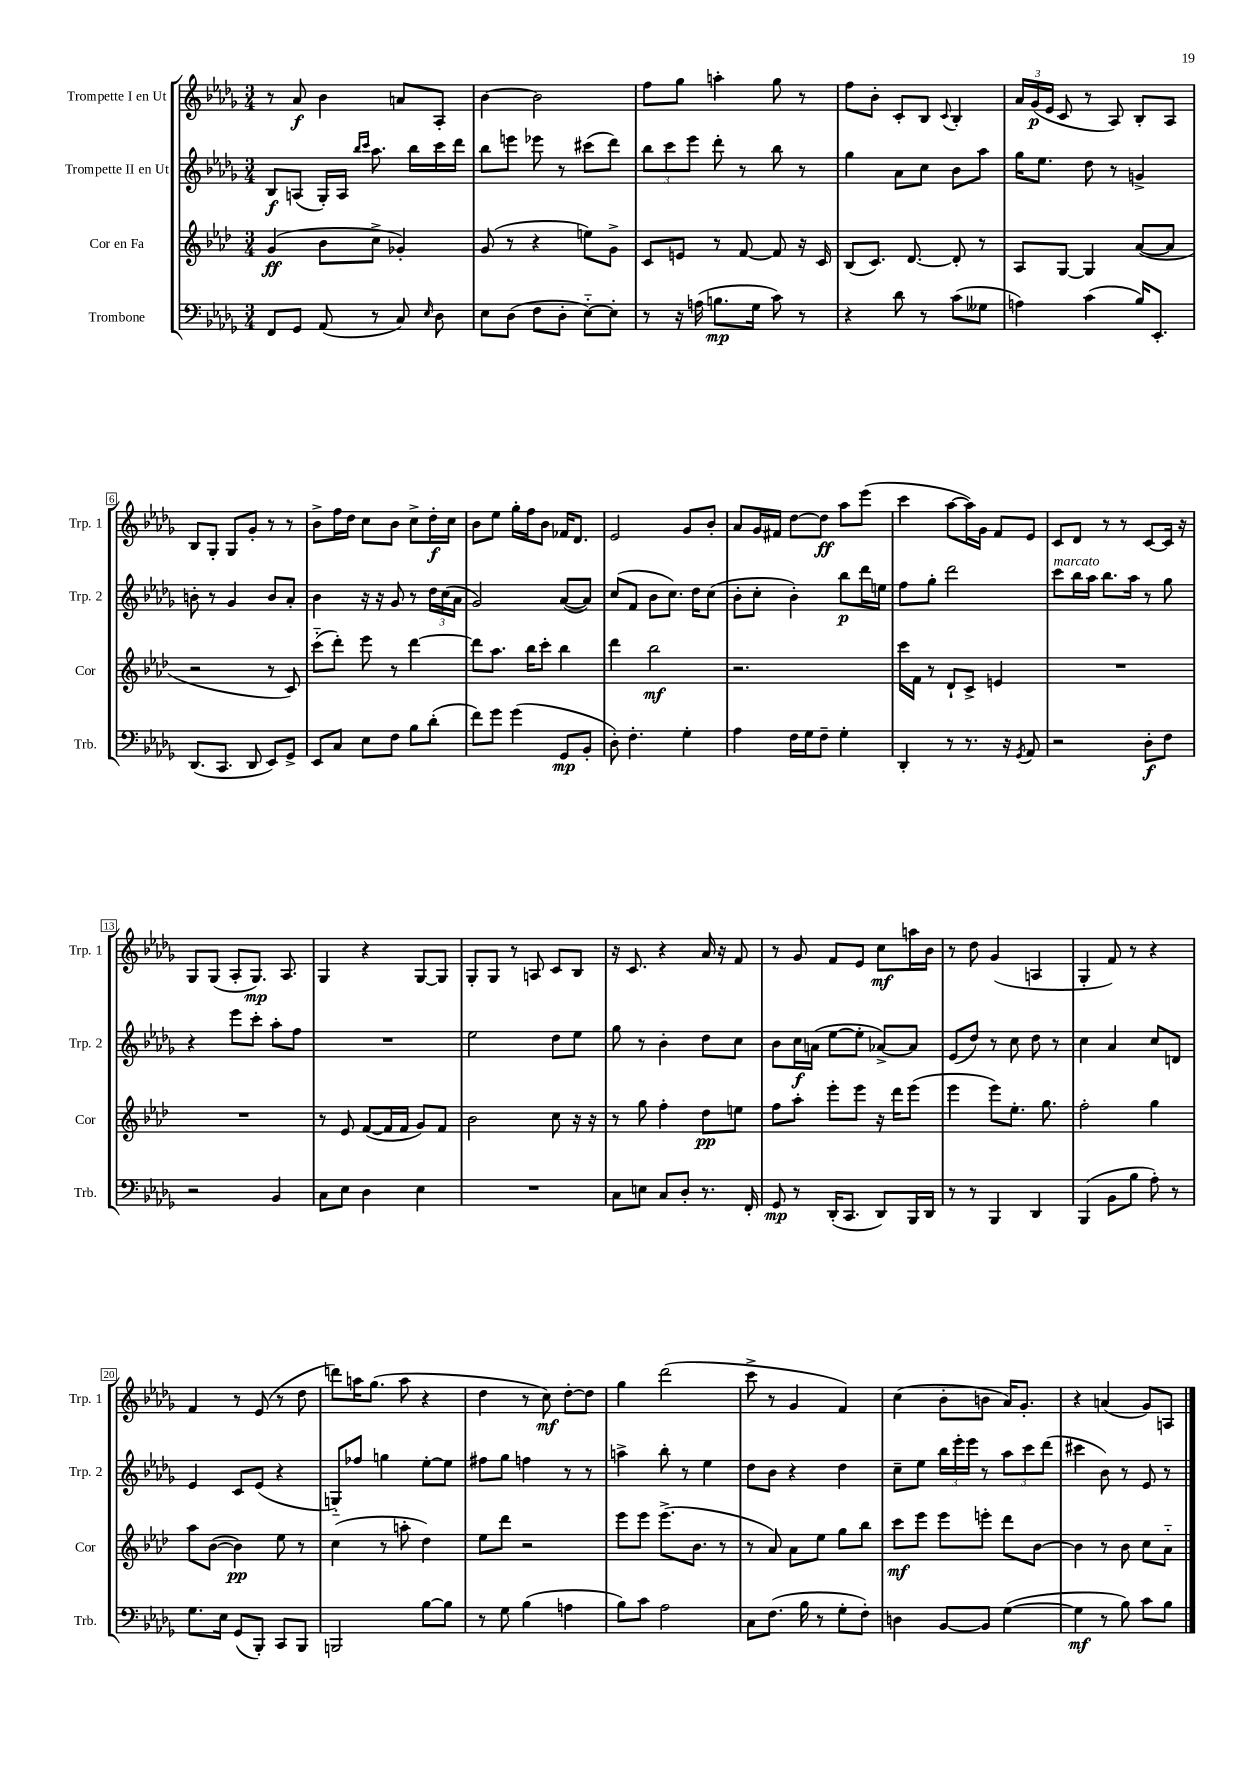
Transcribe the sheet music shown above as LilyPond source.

<<
\new StaffGroup <<
\new Staff = "s0" \with { instrumentName = "Trompette I en Ut" shortInstrumentName = "Trp. 1" } {
    \clef treble \key des \major \numericTimeSignature \time 3/4
    \autoBeamOff r8 aes'8\f bes'4 a'8[ aes8]-. |
    bes'4~ bes'2 |
    f''8[ ges''8] a''4-. ges''8 r8 |
    f''8[ bes'8]-. c'8[-. bes8] \appoggiatura { c'8 } bes4-. |
    \tuplet 3/2 { aes'16[ ges'16\p( ees'16] } c'8 r8 aes8) bes8[-. aes8] |
    bes8[ ges8]-. ges8[ ges'8]-. r8 r8 |
    bes'8[-> f''16 des''16] c''8[ bes'8] c''8[-> des''16-.\f c''16] |
    bes'8[ ees''8] ges''16[-. f''16 bes'8] fes'16[ des'8.] |
    ees'2 ges'8[ bes'8]-. |
    aes'8[ ges'16 fis'16] des''8[~ des''8]\ff aes''8[ ees'''8]( |
    c'''4 aes''8[~ aes''16) ges'16] f'8[ ees'8] |
    c'8[ des'8] r8 r8 c'8[~ c'16] r16 |
    ges8[ ges8]( aes8[-. ges8.]\mp) aes8. |
    ges4 r4 ges8[~ ges8] |
    ges8[-. ges8] r8 a8 c'8[ bes8] |
    r16 c'8. r4 aes'16 r16 f'8 |
    r8 ges'8 f'8[ ees'8] c''8[\mf a''16 bes'16] |
    r8 des''8 ges'4( a4 |
    ges4-. f'8) r8 r4 |
    f'4 r8 ees'8( r8 des''8 |
    d'''8[) a''16 ges''8.]( a''8 r4 |
    des''4 r8 c''8\mf) des''8[~-. des''8] |
    ges''4 des'''2( |
    c'''8-> r8 ges'4 f'4) |
    c''4( bes'8[-. b'8] aes'16[) ges'8.]-. |
    r4 a'4( ges'8[) a8] \bar "|." |
}
\new Staff = "s1" \with { instrumentName = "Trompette II en Ut" shortInstrumentName = "Trp. 2" } {
    \clef treble \key des \major \numericTimeSignature \time 3/4
    \autoBeamOff bes8[\f a8]( ges16[-.) a16] \grace { bes''16[ c'''16] } aes''8. bes''16[ c'''16 des'''16] |
    bes''8[ e'''8] ees'''8 r8 cis'''8[( des'''8]) |
    \tuplet 3/2 { bes''8[ c'''8 ees'''8] } des'''8-. r8 bes''8 r8 |
    ges''4 aes'8[ c''8] bes'8[ aes''8] |
    ges''16[ ees''8.] des''8 r8 g'4-> |
    b'8-. r8 ges'4 b'8[ aes'8]-. |
    bes'4 r16 r16 ges'8 r8 \tuplet 3/2 { des''16[ c''16( aes'16] } |
    ges'2) aes'8[~( aes'8]) |
    c''8[( f'8] bes'8[ c''8.]) des''16[ c''8]( |
    bes'8[-. c''8]-. bes'4-.) bes''8[\p des'''16 e''16] |
    f''8[ ges''8]-. des'''2 |
    c'''8[^\markup { \italic "marcato" } bes''16 aes''16] bes''8.[ aes''16] r8 ges''8 |
    r4 ees'''8[ c'''8]-. aes''8[-. f''8] |
    R2. |
    ees''2 des''8[ ees''8] |
    ges''8 r8 bes'4-. des''8[ c''8] |
    bes'8[ c''16\f a'16]( ees''8[~ ees''8]-. aes'8[~->) aes'8] |
    ees'8[( des''8]) r8 c''8 des''8 r8 |
    c''4 aes'4 c''8[ d'8] |
    ees'4 c'8[ ees'8]( r4 |
    g8[-_) fes''8] g''4 ees''8[~-. ees''8] |
    fis''8[ ges''8] f''4 r8 r8 |
    a''4-> bes''8-. r8 ees''4 |
    des''8[ bes'8] r4 des''4 |
    c''8[-- ees''8] \tuplet 3/2 { bes''16[ ees'''16-. ees'''16] } r8 \tuplet 3/2 { aes''8[ c'''8 des'''8]( } |
    cis'''4 bes'8) r8 ees'8 r8 \bar "|." |
}
\new Staff = "s2" \with { instrumentName = "Cor en Fa" shortInstrumentName = "Cor" } {
    \clef treble \key aes \major \numericTimeSignature \time 3/4
    \autoBeamOff g'4\ff( bes'8[ c''8]-> ges'4-.) |
    g'8( r8 r4 e''8[) g'8]-> |
    c'8[ e'8] r8 f'8~ f'8 r16 c'16 |
    bes8[( c'8.]) des'8.~ des'8-. r8 |
    aes8[ g8]~ g4 aes'8[~( aes'8] |
    r2 r8 c'8) |
    c'''8[-_( des'''8]-.) ees'''8 r8 des'''4~ |
    des'''8[ aes''8.] bes''16[ c'''8]-. bes''4 |
    des'''4 bes''2\mf |
    r2. |
    c'''16[ f'16] r8 des'8[-! c'8]-> e'4 |
    R2. |
    R2. |
    r8 ees'8 f'8[~( f'16 f'16] g'8[) f'8] |
    bes'2 c''8 r16 r16 |
    r8 g''8 f''4-. des''8[\pp e''8] |
    f''8[ aes''8]-. ees'''8[-. ees'''8] r16 des'''16[ ees'''8]( |
    ees'''4 ees'''8[) ees''8.]-. g''8. |
    f''2-. g''4 |
    aes''8[ bes'8]~( bes'4\pp) ees''8 r8 |
    c''4( r8 a''8-. des''4) |
    ees''8[ des'''8] r2 |
    ees'''8[ ees'''8] ees'''8.[->( bes'8.] r8 |
    r8 aes'8) aes'8[ ees''8] g''8[ bes''8] |
    c'''8[\mf ees'''8] ees'''8[ e'''8]-. des'''8[ bes'8]~ |
    bes'4 r8 bes'8 c''8[ aes'8]-_ \bar "|." |
}
\new Staff = "s3" \with { instrumentName = "Trombone" shortInstrumentName = "Trb." } {
    \clef bass \key des \major \numericTimeSignature \time 3/4
    \autoBeamOff f,8[ ges,8] aes,8( r8 c8) \grace { ees16 } des8 |
    ees8[ des8]( f8[ des8]-. ees8[~-_) ees8]-. |
    r8 r16 a16( b8.[\mp ges16] c'8) r8 |
    r4 des'8 r8 c'8[( geses8] |
    a4) c'4( bes16[) ees,8.]-. |
    des,8.[( c,8.] des,8 ees,8[) ges,8]-> |
    ees,8[ c8] ees8[ f8] bes8[ des'8]-.( |
    f'8[) ges'8] ges'4( ges,8[\mp bes,8]-. |
    des8-.) f4.-. ges4-. |
    aes4 f16[ ges16 f8]-- ges4-. |
    des,4-. r8 r8. r16 \acciaccatura { ges,8 } aes,8 |
    r2 des8[-.\f f8] |
    r2 bes,4 |
    c8[ ees8] des4 ees4 |
    R2. |
    c8[ e8] c8[ des8]-. r8. f,16-. |
    ges,8\mp r8 des,16[-.( c,8.] des,8[) bes,,16 des,16] |
    r8 r8 bes,,4 des,4 |
    bes,,4( bes,8[ bes8] aes8-.) r8 |
    ges8.[ ees16] ges,8[( bes,,8]-.) c,8[ bes,,8] |
    b,,2 bes8[~ bes8] |
    r8 ges8 bes4( a4 |
    bes8[) c'8] aes2 |
    c8[ f8.]( bes16 r8 ges8[-. f8]-.) |
    d4 bes,8[~ bes,8] ges4~( |
    ges4\mf r8 bes8) c'8[ bes8] \bar "|." |
}
>>
>>
\layout { \context { \Score \override BarNumber.stencil = #(make-stencil-boxer 0.1 0.3 ly:text-interface::print) } }
